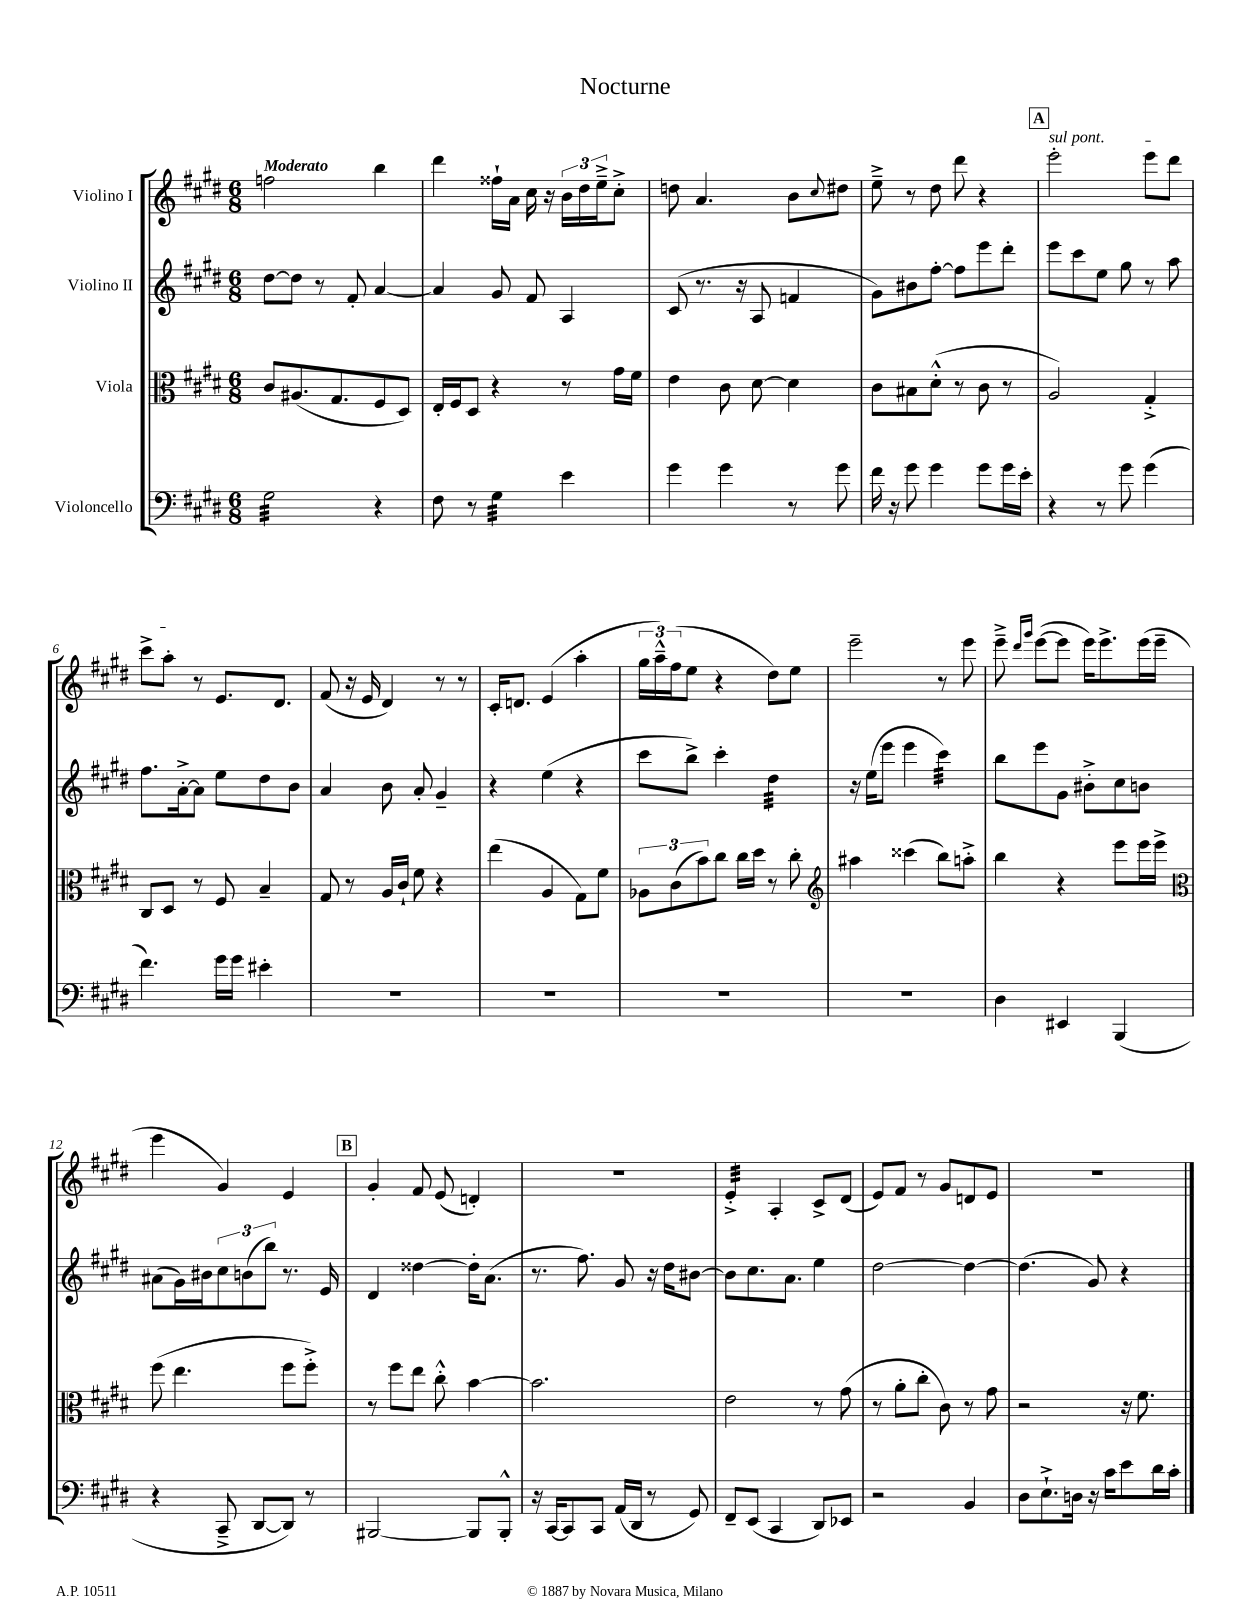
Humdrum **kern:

**kern	**kern	**kern	**kern
*staff4	*staff3	*staff2	*staff1
*clefF4	*clefC3	*clefG2	*clefG2
*k[f#c#g#d#]	*k[f#c#g#d#]	*k[f#c#g#d#]	*k[f#c#g#d#]
*M6/8	*M6/8	*M6/8	*M6/8
2G#\	8c#/L	[8dd#\L	2ff\
.	(8.A#/	8dd#\]J	.
.	.	8r	.
.	8.G#/	.	.
.	.	8f#'/	.
4r	8F#/	[4a/	4bb\
.	8D#/J)	.	.
=	=	=	=
8F#\	16E'/LL	4a/]	4ddd#\
.	16F#/J	.	.
8r	8D#/J	.	.
4G#\	4r	8g#/	16ff##`\LL
.	.	.	16a\JJ
.	.	8f#/	16cc#\
.	.	.	16r
4e\	8r	4A/	24b\LL
.	.	.	24dd#\
.	.	.	24ee~^\J
.	16g#\LL	.	8cc#'^\J
.	16f#\JJ	.	.
=	=	=	=
4g#\	4e\	(8c#/	8dd\
.	.	8.r	4.a/
4g#\	8c#\	.	.
.	.	16r	.
.	[8d#\	8A/	.
8r	4d#\]	4f/	8b\L
.	.	.	8qqcc#/
8g#\	.	.	8dd#\J
=	=	=	=
16f#\	8c#\L	8g#\L)	8ee~^\
16r	.	.	.
8g#\	8B#\	8b#\	8r
4g#\	(8d#'^^\J	[8ff#'\J	8dd#\
.	8r	8ff#\]L	8ddd#\
8g#\L	8c#\	8eee\	4r
16g#\L	8r	8ddd#'\J	.
16e'\JJ	.	.	.
=	=	=	=
4r	2A/)	8eee\L	2eee'\
.	.	8ccc#\	.
8r	.	8ee\J	.
8g#\	.	8gg#\	.
(4g#\	4G#'^/	8r	8eee\L
.	.	8aa\	8ddd#\J
=	=	=	=
4.f#\)	8C#/L	8.ff#\L	8ccc#^\L
.	8D#/J	.	8aa'\J
.	.	[16a'^\k	.
.	8r	8a\]J	8r
16g#\LL	8F#/	8ee\L	8.e/L
16g#\JJ	.	.	.
4e#'\	4B~/	8dd#\	.
.	.	.	8.d#/J
.	.	8b\J	.
=	=	=	=
2.r	8G#/	4a/	(8f#/
.	8r	.	16r
.	.	.	16e/
.	16A/LL	8b\	4d#/)
.	16c#`/JJ	.	.
.	8f#\	8a'/	.
.	4r	4g#~/	8r
.	.	.	8r
=	=	=	=
2.r	(4ee\	4r	16c#'/LK
.	.	.	8.d/J
.	4A/	(4ee\	(4e/
.	8G#\L)	4r	4aa'\
.	8f#\J	.	.
=	=	=	=
2.r	12A-\L	8ccc#\L	24gg#\LL
.	.	.	24aa~^^\)
.	(12c#\	.	(24ff#\J
.	.	8bb^\J)	8ee\J
.	12b\)	.	.
.	8cc#\J	4ccc#'\	4r
.	16cc#\LL	.	.
.	16dd#\JJ	.	.
.	8r	4dd#\	8dd#\L)
.	8cc#'\	.	8ee\J
=	=	=	=
*	*clefG2	*	*
2.r	4aa#\	16r	2eee~\
.	.	(16ee\LK	.
.	.	8eee\J	.
.	(4ccc##\	4eee\	.
.	8bb\L)	4ccc#\)	8r
.	8aa'^\J	.	8eee\
=	=	=	=
4D#\	4bb\	8bb\L	8eee~^\
.	.	.	16qqddd#/LL
.	.	.	16qqggg#/JJ
.	.	8eee\	([8eee\L
4EE#/	4r	8g#\J	8eee\]J
.	.	8b#'^\L	16eee\LK)
.	.	.	8.eee^\
(4BBB/	8eee\L	8cc#\	.
.	16eee\L	8b\J	(16eee\L
.	16eee^\JJ	.	16eee~\JJ
=	=	=	=
*	*clefC3	*	*
4r	(8ff#\	(8a#\L	4eee\
.	4.ee\	16g#\L)	.
.	.	16b#\J	.
8CC#~^/	.	12cc#\	4g#/)
.	.	(12b\	.
[8DD#/L	.	.	.
.	.	12bb\J)	.
8DD#/]J)	8ff#\L	8.r	4e/
8r	8ff#'^\J)	.	.
.	.	16e/	.
=	=	=	=
[2BBB#/	8r	4d#/	4g#'/
.	8ff#\L	.	.
.	8ee\J	[4dd##\	8f#/
.	8cc#'^^\	.	(8e/
8BBB#/]L	[4b\	16dd##'\]LK	4d'/)
.	.	(8.a\J	.
8BBB#'^^/J	.	.	.
=	=	=	=
16r	2.b\]	8.r	2.r
[16CC#/LK	.	.	.
8CC#/]	.	.	.
.	.	8.ff#\)	.
8CC#/J	.	.	.
(16AA/LL	.	8g#/	.
16DD#/JJ	.	.	.
8r	.	16r	.
.	.	16dd#\LK	.
8GG#/)	.	[8b#\J	.
=	=	=	=
8FF#~/L	2e\	8b#\]L	4e'^/
(8EE/J	.	8.cc#\	.
4CC#/	.	.	4A'/
.	.	8.a\J	.
8DD#/L)	8r	4ee\	8c#^/L
8EE-/J	(8g#\	.	(8d#/J
=	=	=	=
2r	8r	[2dd#\	8e/L)
.	8a'\L	.	8f#/J
.	8cc#'\J	.	8r
.	8c#\)	.	8g#/L
4BB/	8r	4dd#\_	8d/
.	8g#\	.	8e/J
=	=	=	=
8D#\L	2r	(4.dd#\]	2.r
8.E`^\	.	.	.
16D\Jk	.	.	.
16r	.	8g#/)	.
16c#\LK	.	.	.
8e\	16r	4r	.
.	8.f#\	.	.
16d#\L	.	.	.
16c#'\JJ	.	.	.
==	==	==	==
*-	*-	*-	*-
